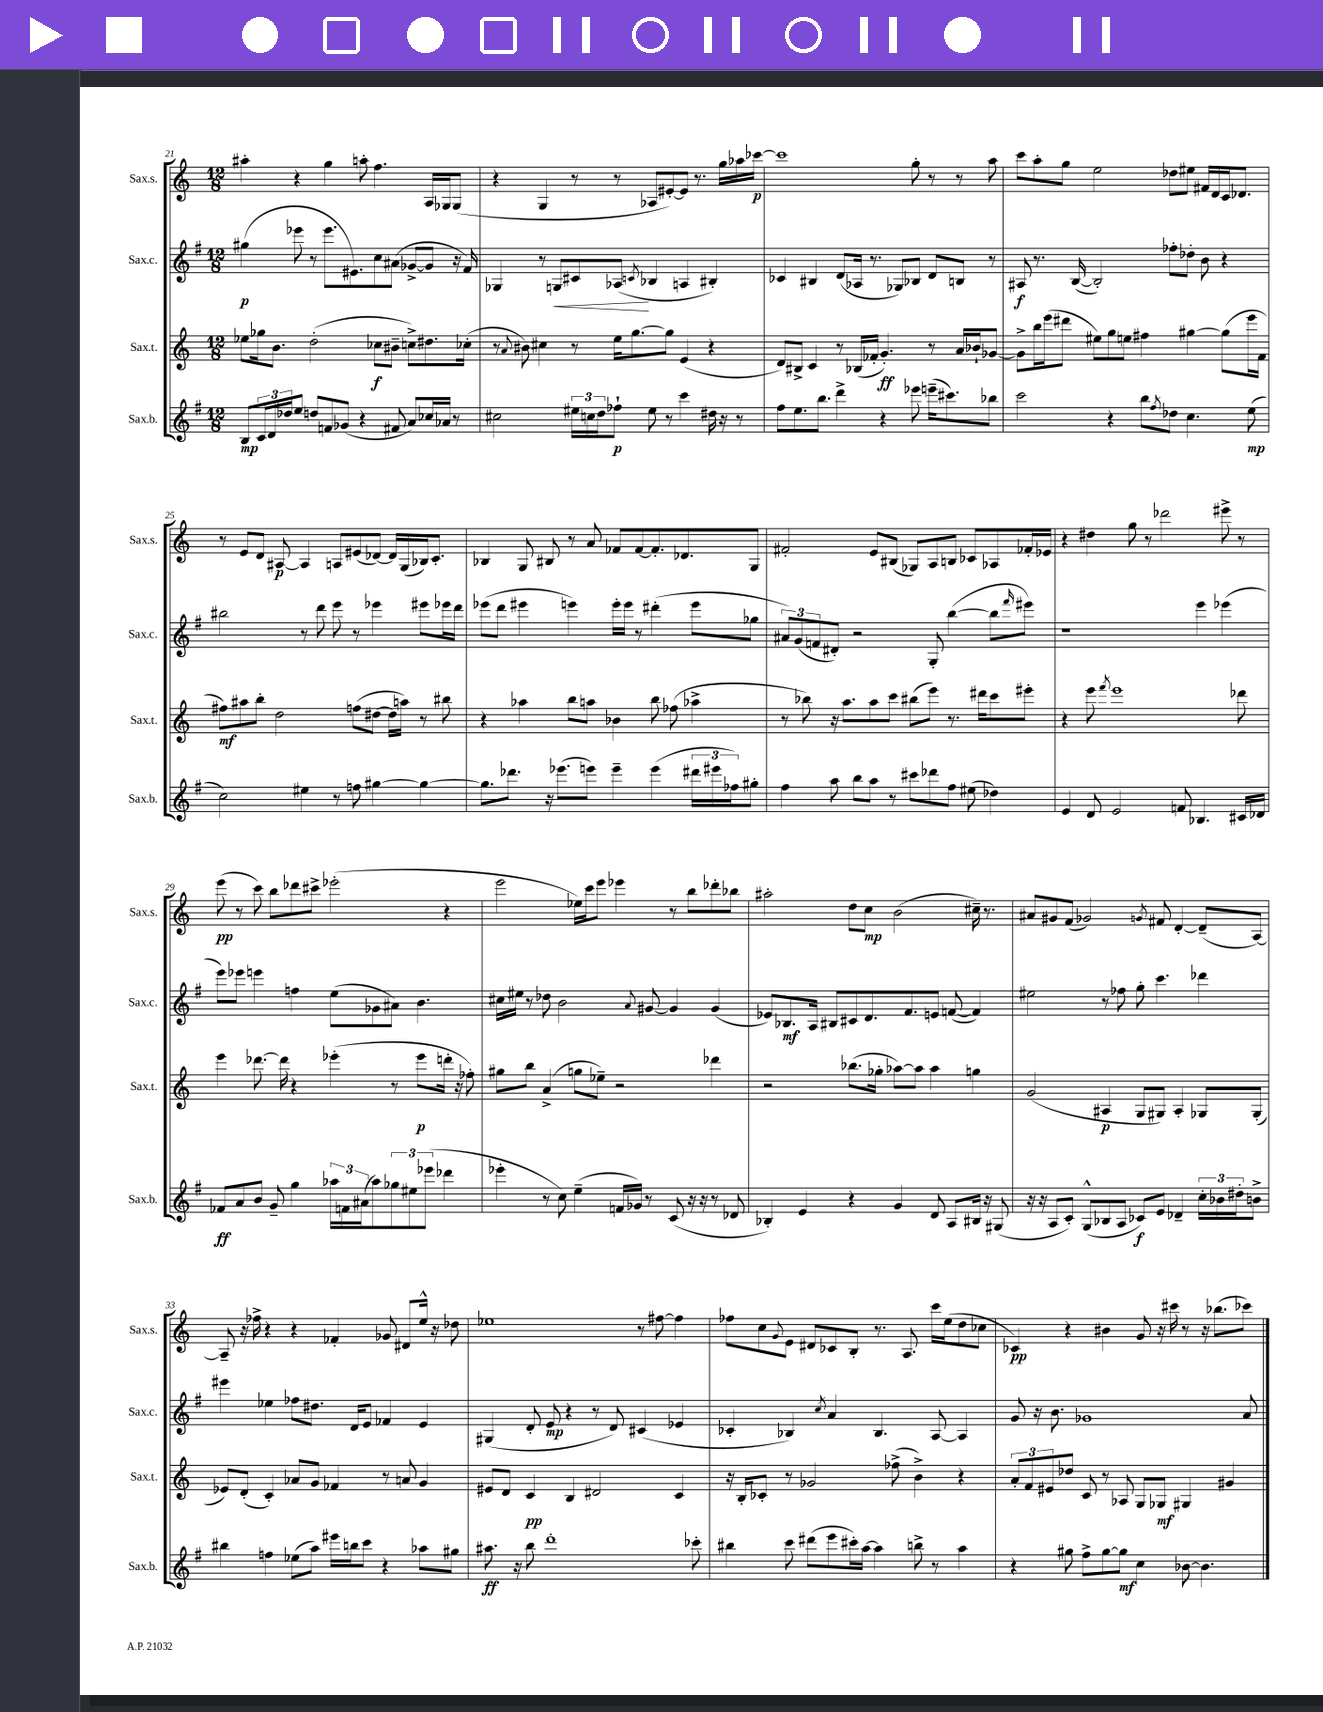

**kern	**dynam	**kern	**dynam	**kern	**dynam	**kern	**dynam
*part4	*part4	*part3	*part3	*part2	*part2	*part1	*part1
*staff4	*staff4	*staff3	*staff3	*staff2	*staff2	*staff1	*staff1
*I"Sax.b.	*	*I"Sax.t.	*	*I"Sax.c.	*	*I"Sax.s.	*
*I'Sax.b.	*	*I'Sax.t.	*	*I'Sax.c.	*	*I'Sax.s.	*
*clefG2	*	*clefG2	*	*clefG2	*	*clefG2	*
*k[f#]	*	*k[]	*	*k[f#]	*	*k[]	*
*M12/8	*	*M12/8	*	*M12/8	*	*M12/8	*
=21	=21	=21	=21	=21	=21	=21	=21
8B/L	mp	8ee-X\L	.	(4gg#X\	p	4aa#X'\	.
24c/L	.	16gg-X\k	.	.	.	.	.
24d/	.	.	.	.	.	.	.
.	.	8.b\J	.	.	.	.	.
24dd-X/J	.	.	.	.	.	.	.
8ee/J	.	.	.	8eee-X\	.	4r	.
8ddn/L	.	(2dd'\	.	8r	.	.	.
8fn/	.	.	.	8.eee-\L	.	4gg\	.
(8g-X/J	.	.	.	.	.	.	.
.	.	.	.	8.e#X\)	.	.	.
4r	.	.	.	.	.	8aan'\	.
.	.	8cc-X\L	f	8cc\	.	4.ff\	.
8f#X/	.	8b#X~\J	.	(8a#X\J	.	.	.
8a/L)	.	8ccn^\L)	.	[8g-X^/L	.	.	.
16cc-X/L	.	8.dd#X\	.	8g-/J]	.	16A/LL	.
16a-X/JJ	.	.	.	.	.	16G-X/J	.
8r	.	.	.	16r	.	(8G-/J	.
.	.	(16cc-X'\Jk	.	16f#/)	.	.	.
=22	=22	=22	=22	=22	=22	=22	=22
2cc#X\	.	8r	.	4G-X/	.	4r	.
.	.	8qqa/	.	.	.	.	.
.	.	8b#X\)	.	.	.	.	.
.	.	4cc#X\	.	8r	.	4G/	.
!	!	!	!	!	!LO:HP:b	!	!
.	.	.	.	8Gn/L	<	.	.
24ee#X\LL	.	8r	.	8c#X/	.	8r	.
24ccn\	.	.	.	.	.	.	.
24dd\J	.	.	.	.	.	.	.
8ff-X`\J	p	16ee\KL	.	(8A-X/J	.	8r	.
.	.	[8.gg\	.	.	.	.	.
.	.	.	.	8qcn/	.	.	.
8ee#\	.	.	.	4B-X/	[	8A-X/L	.
8r	.	8gg\J]	.	.	.	[8e#X'/)	.
4ccc\	.	(4e/	.	4An/	.	8e#/J]	.
.	.	.	.	.	.	8.r	.
16dd#X\	.	4r	.	4B#X'/)	.	.	.
16r	.	.	.	.	.	16gg\LL	.
8r	.	.	.	.	.	16aa-X\	.
.	.	.	.	.	.	[16ccc-X\JJ	p
=23	=23	=23	=23	=23	=23	=23	=23
8ff#\L	.	8d/L)	.	4c-X/	.	1ccc-]	.
8.ee\	.	8B#X^/J	.	.	.	.	.
.	.	4c/	.	4B#X/	.	.	.
8.bb\J	.	.	.	.	.	.	.
4ddd^\	.	8r	.	(8d/L	.	.	.
.	.	(16B-X/LL	.	16A-X/Jk	.	.	.
.	.	16f-X'/JJ	.	8.r	.	.	.
4r	.	4.g'/)	ff	.	.	.	.
.	.	.	.	8G-X/L)	.	.	.
8eee-X\	.	.	.	8B-X/J	.	8gg'\	.
(16eeen~\KL	.	8r	.	8d/L	.	8r	.
8.ccc#X\)	.	.	.	.	.	.	.
.	.	16a/LL	.	8Bn/J	.	8r	.
.	.	16b-X`/J	.	.	.	.	.
8bb-X\J	.	[8g-X/J	.	8r	.	8aa\	.
=24	=24	=24	=24	=24	=24	=24	=24
2ccc\	.	8g-^\L]	.	8A#X/	f	8ccc\L	.
.	.	16bb\L	.	8.r	.	8aa'\	.
.	.	(16eee\J	.	.	.	.	.
.	.	8ddd#X\J	.	.	.	8gg\J	.
.	.	.	.	([16B/	.	.	.
.	.	8ee#X\L)	.	2B'/])	.	2ee\	.
4r	.	8gg\	.	.	.	.	.
.	.	8een\J	.	.	.	.	.
8bb\L	.	4ff#X\	.	.	.	.	.
8qff#/	.	.	.	.	.	.	.
8dd-X\J	.	.	.	8ff-X'\L	.	8dd-X\L	.
4.cc\	.	[4gg#X\	.	8dd-X'\J	.	8ee#X\J	.
.	.	.	.	8b\	.	16f#X/LL	.
.	.	.	.	.	.	16d/	.
.	.	(8gg#\L]	.	4r	.	16c/J	.
.	.	.	.	.	.	8.d-X/J	.
(8ee\	mp	16eee\L	.	.	.	.	.
.	.	16f\JJ	.	.	.	.	.
!!LO:LB:g=z
=25	=25	=25	=25	=25	=25	=25	=25
2cc\)	.	8ff#X\L)	mf	2bb#X\	.	8r	.
.	.	8aa#X\	.	.	.	8e/L	.
.	.	8bb'\J	.	.	.	8d/J	.
.	.	2dd\	.	.	.	[8A#X/	p
4ee#X\	.	.	.	8r	.	4A#/]	.
.	.	.	.	8ddd\	.	.	.
8r	.	.	.	8eee\	.	8An/L	.
8ffn\	.	(8ffn\L	.	8r	.	(8e#X/	.
[4gg#X\	.	[8dd#X\J	.	4eee-X\	.	[8d-X/J)	.
.	.	16dd#\LL]	.	.	.	16d-/LL]	.
.	.	16aan\JJ)	.	.	.	(16G/	.
4gg#\_	.	8r	.	8eee#X\L	.	16B-X/J)	.
.	.	.	.	.	.	8.c'/J	.
.	.	8bb#X\	.	16eee-X\L	.	.	.
.	.	.	.	16ddd\JJ	.	.	.
=26	=26	=26	=26	=26	=26	=26	=26
8.gg#\L]	.	4r	.	(8eee-X\L	.	4B-X/	.
.	.	.	.	8ddd\J	.	.	.
8.ddd-X\J	.	.	.	.	.	.	.
.	.	4aa-X\	.	4eee#X\	.	8G/	.
16r	.	.	.	.	.	8B#X/	.
(8.eee-X\L	.	.	.	.	.	.	.
.	.	8bb\L	.	4eeen\)	.	8r	.
8eeen\J)	.	8aan\J	.	.	.	8a/	.
4eee~\	.	4b-X\	.	16eee'\LL	.	8f-X/L	.
.	.	.	.	16eee\JJ	.	.	.
.	.	.	.	8r	.	[8f-/	.
(4eee\	.	8bb\	.	(4ddd#X'\	.	8.f-'/]	.
.	.	(8ff-X\	.	.	.	.	.
.	.	.	.	.	.	8.d-X/	.
24ddd#X\LL	.	4aa-X^\	.	8eee\L	.	.	.
24eee#X\	.	.	.	.	.	.	.
24ff-X\J)	.	.	.	.	.	.	.
8gg#X'\J	.	.	.	8gg-X\J	.	8G/J	.
=27	=27	=27	=27	=27	=27	=27	=27
4ff#\	.	8r	.	12a#X/L)	.	2f#X'/	.
.	.	.	.	(12g/	.	.	.
.	.	8bb-X\)	.	.	.	.	.
.	.	.	.	12fn/	.	.	.
8aa\	.	16r	.	8d#X'/J)	.	.	.
.	.	8.aa\L	.	.	.	.	.
8bb\L	.	.	.	2r	.	.	.
8aa\J	.	8aa\	.	.	.	8e/L	.
8r	.	8ccc\J	.	.	.	(8B#X/J	.
8ccc#X\L	.	(8bb#X\L	.	.	.	8G-X/L)	.
8ddd-X\	.	8eee\J)	.	8G'/	.	8A/	.
8ff#\J	.	8.r	.	([4bb\	.	8Bn/J	.
(8ee#X\	.	.	.	.	.	8c-X/L	.
.	.	16ddd#X\KL	.	.	.	.	.
4dd-X\)	.	8ccc\	.	8bb\L]	.	8A-X/	.
.	.	.	.	16qqfff#/	.	.	.
.	.	8eee#X'\J	.	8eee#X\J)	.	16f-X'/L	.
.	.	.	.	.	.	16e-X/JJ	.
=28	=28	=28	=28	=28	=28	=28	=28
4e/	.	4r	.	1r	.	4r	.
8d/	.	8eee\	.	.	.	4dd#X\	.
.	.	8qfff/	.	.	.	.	.
2e/	.	1eee	.	.	.	.	.
.	.	.	.	.	.	8gg\	.
.	.	.	.	.	.	8r	.
.	.	.	.	.	.	2ddd-X\	.
8fn/	.	.	.	.	.	.	.
4.B-X/	.	.	.	4eee\	.	.	.
.	.	.	.	(4eee-X\	.	8eee#X^\	.
16c#X/LL	.	8ddd-X\	.	.	.	8r	.
16d-X/JJ	.	.	.	.	.	.	.
!!LO:LB:g=z
=29	=29	=29	=29	=29	=29	=29	=29
8f-X/L	ff	4eee\	.	8eee\L)	.	(8eee\	pp
8a/	.	.	.	8eee-X\J	.	8r	.
8b/J	.	[8.ddd-X\	.	4eeen\	.	8ccc\)	.
8g~/	.	.	.	.	.	8bb\L	.
.	.	16ddd-\]	.	.	.	.	.
4gg\	.	4r	.	4ffn\	.	8ddd-X\	.
.	.	.	.	.	.	8ccc#X^\J	.
24aa-X\LL	.	(4eee-X'\	.	(8ee\L	.	(2eee-X'\	.
24fn\	.	.	.	.	.	.	.
(24a#X\J	.	.	.	.	.	.	.
8aa-\)	.	.	.	8g-X\	.	.	.
12gg-X\	.	8r	.	8a#X\J)	.	.	.
12ee#X\	.	.	.	.	.	.	.
.	.	8eee-\L	p	4.b\	.	.	.
(12eee-X\J	.	.	.	.	.	.	.
4ddd-X\	.	16dddn'\Jk	.	.	.	4r	.
.	.	16r	.	.	.	.	.
.	.	8ff-X'\)	.	.	.	.	.
=30	=30	=30	=30	=30	=30	=30	=30
4eee-X'\	.	8gg#X\L	.	16cc#X\LL	.	2eee\	.
.	.	.	.	16ee#X\JJ	.	.	.
.	.	8bb\J	.	8r	.	.	.
8r	.	(4a^/	.	8dd-X\	.	.	.
8cc\)	.	.	.	2b\	.	.	.
(4ee~\	.	8ggn\L	.	.	.	16ee-X\LL)	.
.	.	.	.	.	.	16ccc\J	.
.	.	8ee-X~\J)	.	.	.	8eee\J	.
16fn/LL	.	2r	.	.	.	4eee-X\	.
16g-X/JJ)	.	.	.	.	.	.	.
.	.	.	.	8qqa/	.	.	.
8r	.	.	.	[8g#X/	.	.	.
(8c/	.	.	.	4g#/]	.	8r	.
16r	.	.	.	.	.	8bb\L	.
16r	.	.	.	.	.	.	.
8r	.	4ddd-X\	.	(4g#/	.	8ddd-X'\	.
8d-X/	.	.	.	.	.	8bb-X\J	.
=31	=31	=31	=31	=31	=31	=31	=31
4B-X'/)	.	2r	.	8e-X/L)	.	2aa#X'\	.
.	.	.	.	8.B-X/	mf	.	.
4e/	.	.	.	.	.	.	.
.	.	.	.	16A/Jk	.	.	.
.	.	.	.	8B#X/L	.	.	.
4r	.	(8.bb-X\L	.	8c#X/	.	8dd\L	.
.	.	.	.	8.d/	.	8cc\J	mp
.	.	16gg-X'\Jk	.	.	.	.	.
4g/	.	[8aa-X\L)	.	.	.	(2b\	.
.	.	.	.	8.f#/	.	.	.
.	.	8aa-\J]	.	.	.	.	.
8d/	.	4aa-\	.	8en/J	.	.	.
8A/L	.	.	.	([8fn/	.	.	.
16B#X/Jk	.	4ggn\	.	4f/])	.	16cc#X~\)	.
16r	.	.	.	.	.	8.r	.
(8G#X/	.	.	.	.	.	.	.
=32	=32	=32	=32	=32	=32	=32	=32
16r	.	(2g/	.	2ee#X\	.	8a#X/L	.
16r	.	.	.	.	.	.	.
8A/L	.	.	.	.	.	8g#X/	.
8c'/J)	.	.	.	.	.	(8f/J	.
(8G^^/L	.	.	.	.	.	2g-X/)	.
8B-X/	.	4A#X/	p	8r	.	.	.
8A/J	.	.	.	8ff-X\	.	.	.
8c-X/L)	f	8G/L	.	8gg'\	.	.	.
.	.	.	.	.	.	8qgn/	.
8e/J	.	8G#X/J)	.	4.ccc\	.	8f#X/	.
4d-X~/	.	4A#'/	.	.	.	[4d'/	.
24cc'\LL	.	8G-X/L	.	4ddd-X\	.	(8d~/L]	.
24b-X\	.	.	.	.	.	.	.
24dd#X'\J	.	.	.	.	.	.	.
8bn^\J	.	(8G-'/J	.	.	.	[8A/J)	.
!!LO:LB:g=z
=33	=33	=33	=33	=33	=33	=33	=33
4bb#X\	.	8e-X/L)	.	4eee#X\	.	8A~/]	.
.	.	(8d'/J	.	.	.	16r	.
.	.	.	.	.	.	16ff-X^\	.
4ffn\	.	4c'/)	.	4ee-X\	.	4r	.
(8ee-X\L	.	8a-X/L	.	8ff-X\L	.	4r	.
8aa\J)	.	8g/J	.	8.dd#X\J	.	.	.
16eee#X\LL	.	4f-X/	.	.	.	4f-X'/	.
16bbn\J	.	.	.	16d/KL	.	.	.
8ccc\J	.	.	.	8e/J	.	.	.
4r	.	8r	.	4f-X/	.	8g-X/	.
.	.	8an/	.	.	.	8d#X/L	.
8aa-X\L	.	4g/	.	4e/	.	16ee^^/Jk	.
.	.	.	.	.	.	16r	.
8gg#X\J	.	.	.	.	.	8dd-X\	.
=34	=34	=34	=34	=34	=34	=34	=34
8.aa#X\	ff	8e#X/L	.	(4G#X/	.	1ee-X	.
.	.	8d/J	.	.	.	.	.
16r	.	.	.	.	.	.	.
8bb\	.	4c/	pp	8d'/	.	.	.
1ddd'	.	.	.	8e/	mp	.	.
.	.	4B/	.	4r	.	.	.
.	.	2d#X/	.	8r	.	.	.
.	.	.	.	8d/)	.	.	.
.	.	.	.	(4c#X/	.	8r	.
.	.	.	.	.	.	[8ff#X\	.
.	.	4c/	.	4e-X/	.	4ff#\]	.
8ccc-X'\	.	.	.	.	.	.	.
=35	=35	=35	=35	=35	=35	=35	=35
4bb#X\	.	16r	.	4c-X'/	.	8ff-X\L	.
.	.	16B'/KL	.	.	.	.	.
.	.	8c-X'/J	.	.	.	8cc\	.
.	.	.	.	.	.	8qqg/	.
8ccc\	.	8r	.	4B-X/)	.	8e\J	.
(8ddd#X\L	.	2g-X/	.	.	.	8d#X/L	.
.	.	.	.	8qcc/	.	.	.
8eee\	.	.	.	4a/	.	8c-X/	.
16ccc#X'\L)	.	.	.	.	.	8B'/J	.
[16aa\JJ	.	.	.	.	.	.	.
4aa\]	.	.	.	4.B-/	.	8.r	.
.	.	(8ff-X^\	.	.	.	.	.
.	.	.	.	.	.	8.A/	.
8bbn^\	.	4b^\)	.	.	.	.	.
8r	.	.	.	[8A/	.	16ccc\LL	.
.	.	.	.	.	.	(16ee\J	.
4aa\	.	4r	.	4A/]	.	8dd\	.
.	.	.	.	.	.	8cc-X\J	.
=36	=36	=36	=36	=36	=36	=36	=36
4r	.	12a'/L	.	8g/	.	4c-X/)	pp
.	.	12f/	.	.	.	.	.
.	.	.	.	16r	.	.	.
.	.	12e#X/	.	.	.	.	.
.	.	.	.	8.b\	.	.	.
8gg#X\	.	8dd-X/J	.	.	.	4r	.
8ff#^\L	.	8c/	.	1g-X	.	.	.
[8gg#\	.	8r	.	.	.	4b#X\	.
8gg#\J]	mf	8A-X/	.	.	.	.	.
4cc\	.	8G/L	.	.	.	8g/	.
.	.	8G-X/J	mf	.	.	16r	.
.	.	.	.	.	.	16ccc#X\	.
[8b-X\	.	4G#X/	.	.	.	8r	.
4.b-\]	.	.	.	.	.	16r	.
.	.	.	.	.	.	(8.bb-X\L	.
.	.	4g#X/	.	.	.	.	.
.	.	.	.	8a/	.	8ccc-X\J)	.
==	==	==	==	==	==	==	==
*-	*-	*-	*-	*-	*-	*-	*-
